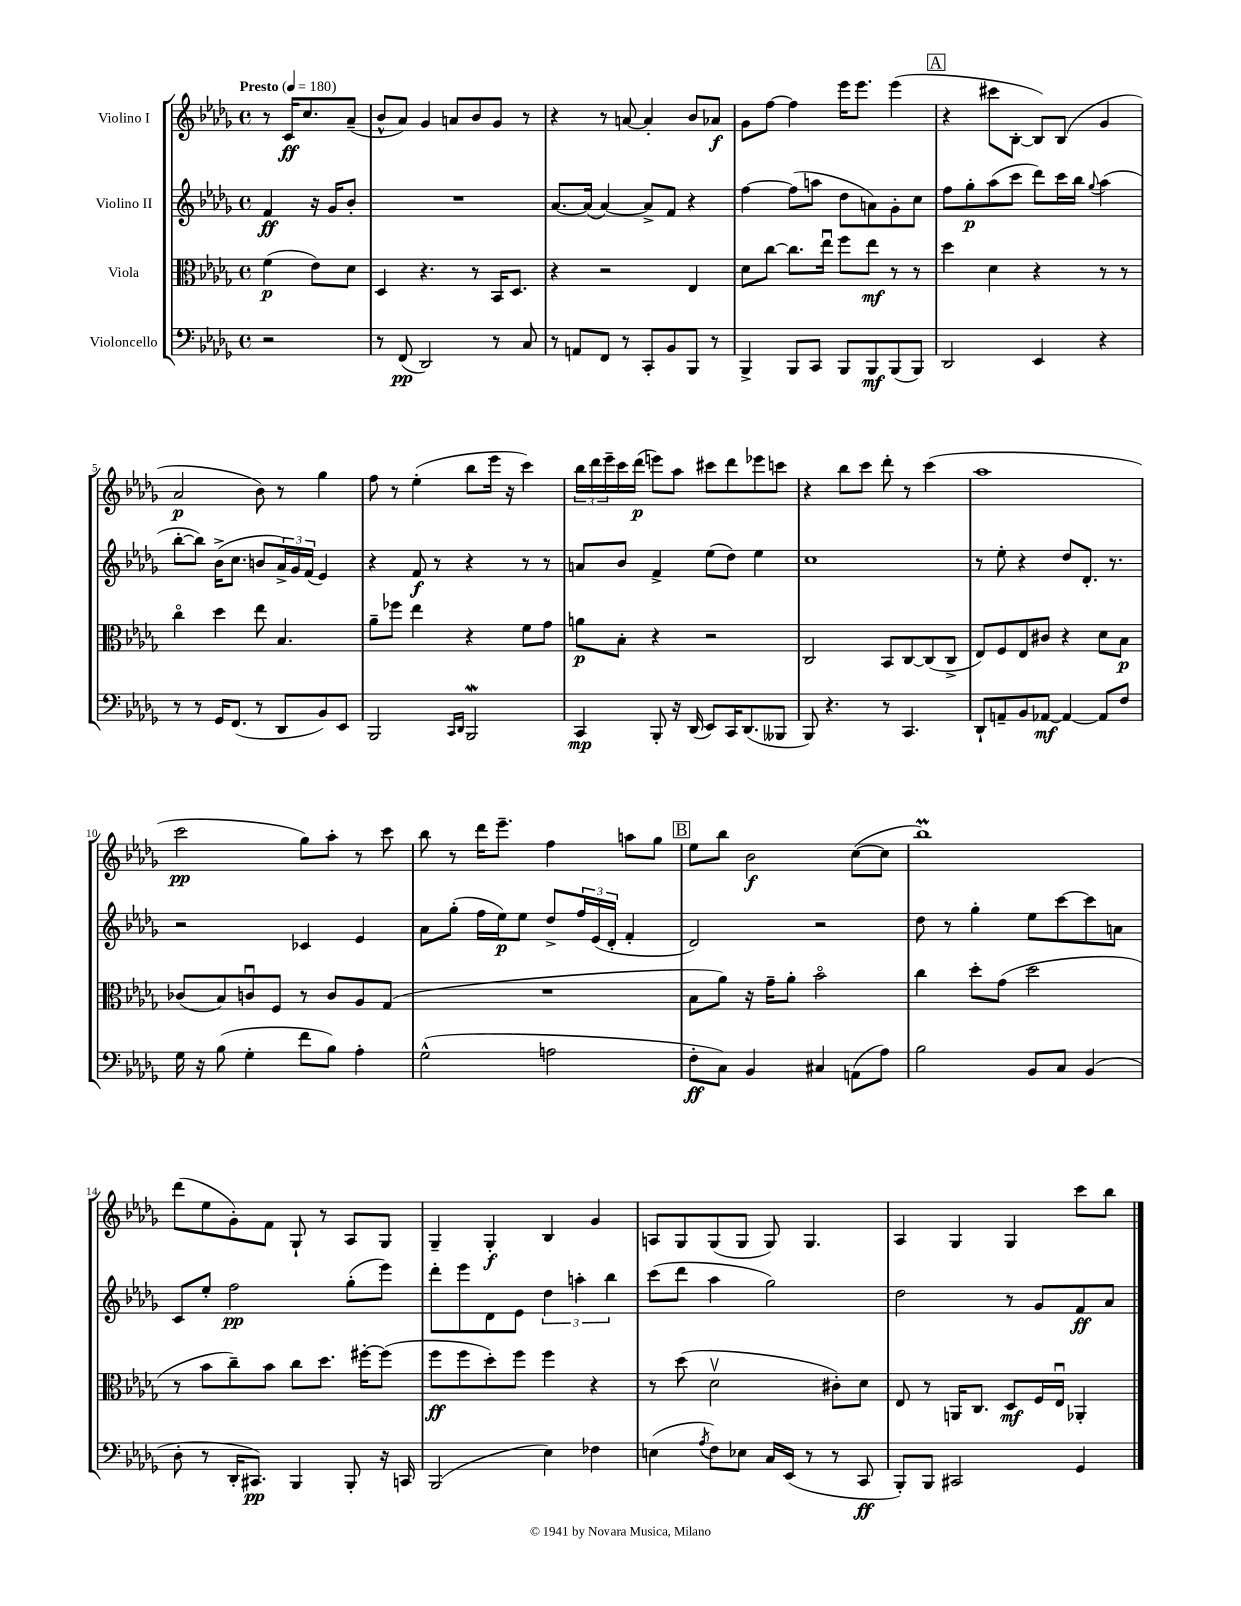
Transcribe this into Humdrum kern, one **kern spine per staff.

**kern	**kern	**kern	**kern
*staff4	*staff3	*staff2	*staff1
*clefF4	*clefC3	*clefG2	*clefG2
*k[b-e-a-d-g-]	*k[b-e-a-d-g-]	*k[b-e-a-d-g-]	*k[b-e-a-d-g-]
*M4/4	*M4/4	*M4/4	*M4/4
*met(c)	*met(c)	*met(c)	*met(c)
*MM180	*MM180	*MM180	*MM180
2r	(4f	4f	8r
.	.	.	16c
.	.	.	8.cc
.	8e-)	16r	.
.	.	16g-	.
.	8d-	8b-'	(8a-~
=	=	=	=
8r	4D-	1r	8b-^^
(8FF	.	.	8a-)
2DD-)	4.r	.	4g-
.	.	.	8a
.	8r	.	8b-
8r	16BB-	.	8g-
.	8.D-	.	.
8C	.	.	8r
=	=	=	=
8r	4r	[8.a-	4r
8AA	.	.	.
.	.	(16a-]	.
8FF	2r	[4a-)	8r
8r	.	.	[8a
8CC'	.	8a-^]	4a']
8BB-	.	8f	.
8BBB-	4E-	4r	8b-
8r	.	.	8a-
=	=	=	=
4BBB-^	8d-	[4ff	8g-
.	[8cc	.	[8ff
8BBB-	8.cc]	(8ff]	4ff]
8CC	.	8aa	.
.	16ee-u	.	.
8BBB-	8ff	8dd-	16eee-
.	.	.	8.eee-
8BBB-	8ee-	8a)	.
(8BBB-	8r	8g-'	(4eee-
8BBB-)	8r	8cc	.
=	=	=	=
2DD-	4dd-	8ff	4r
.	.	8gg-'	.
.	4d-	(8aa-	8ccc#
.	.	8ccc	[8B-'
4EE-	4r	8ddd-)	8B-])
.	.	16ccc	(8B-
.	.	16bb-	.
.	.	8qqgg-	.
4r	8r	(4aa-	4g-
.	8r	.	.
=	=	=	=
8r	4cco	[8bb-'	2a-
8r	.	8bb-])	.
16GG-	4dd-	(16b-^	.
(8.FF	.	8.cc	.
8r	8ee-	8b	8b-)
8DD-	4.B-	24a-^)	8r
.	.	24g-	.
.	.	(24f	.
8BB-)	.	4e-)	4gg-
8EE-	.	.	.
=	=	=	=
2BBB-	8a-~	4r	8ff
.	8ff-	.	8r
.	4ee-	8f	(4ee-'
.	.	8r	.
16qqCC	.	.	.
16qqDD-	.	.	.
2BBB-	4r	4r	8bb-
.	.	.	16eee-
.	.	.	16r
.	8f	8r	4ccc)
.	8g-	8r	.
=	=	=	=
4CC	8a	8a	24bb-
.	.	.	24ddd-
.	.	.	24eee-~
.	8B-'	8b-	16ccc
.	.	.	(16ddd-
8BBB-'	4r	4f^	8eee)
16r	.	.	8aa-
(16DD-	.	.	.
8EE-)	2r	(8ee-	8ccc#
16CC	.	8dd-)	8ddd-
(8.DD-	.	.	.
.	.	4ee-	8eee-
8BBB--	.	.	8ccc
=	=	=	=
8BBB-)	2C	1cc	4r
4.r	.	.	.
.	.	.	8bb-
.	.	.	8ccc
8r	8BB-	.	8ddd-'
4.CC	[8C	.	8r
.	(8C]	.	(4ccc
.	8C^	.	.
=	=	=	=
8DD-`	8E-)	8r	1aa-
8AA~	8F	8ee-'	.
8BB-	8E-	4r	.
[8AA-	8c#	.	.
4AA-_	4r	8dd-	.
.	.	8.d-'	.
8AA-]	8d-	.	.
.	.	8.r	.
8F	8B-	.	.
=	=	=	=
16G-	(8c-	2r	2ccc
16r	.	.	.
(8B-	8B-)	.	.
4G-'	8cu	.	.
.	8F	.	.
8f	8r	4c-	8gg-)
8B-)	8c	.	8aa-'
4A-'	8A-	4e-	8r
.	(8G-	.	8ccc
=	=	=	=
(2G-^^	1r	8a-	8bb-
.	.	(8gg-'	8r
.	.	16ff	16ddd-
.	.	16ee-)	8.eee-~
.	.	8ee-	.
2A	.	8dd-^	4ff
.	.	24ff	.
.	.	(24e-	.
.	.	24d-'	.
.	.	4f'	8aa
.	.	.	8gg-
=	=	=	=
8F'	8B-	2d-)	8ee-
8C)	8a-)	.	8bb-
4BB-	16r	.	2b-
.	16g-~	.	.
.	8a-'	.	.
4C#	2b-o	2r	.
(8AA	.	.	([8cc
8A-)	.	.	8cc]
=	=	=	=
2B-	4cc	8dd-	1bb-)
.	.	8r	.
.	8dd-'	4gg-'	.
.	(8g-	.	.
8BB-	2dd-	8ee-	.
8C	.	[8ccc	.
(4BB-	.	8ccc]	.
.	.	8a	.
=	=	=	=
8D-'	8r	8c	(8ddd-
8r	8b-	8ee-'	8ee-
16DD-'	8cc~)	2ff	8g-')
8.CC#)	.	.	.
.	8b-	.	8f
4BBB-	8cc	.	8G-`
.	8.dd-	.	8r
8BBB-'	.	(8gg-'	8A-
.	[16ff#'	.	.
16r	(8ff#]	8eee-)	8G-
16CC	.	.	.
=	=	=	=
(2BBB-	8ff	8ddd-'	4G-~
.	8ff	8eee-	.
.	8dd-')	8d-	4G-'
.	8ff	8e-	.
4E-)	4ff	6dd-	4B-
.	.	6aa'	.
4F-	4r	.	4g-
.	.	6bb-	.
=	=	=	=
(4E	8r	(8ccc	8A
.	(8dd-	8ddd-	8G-
8qA-	.	.	.
8F)	2d-v	4aa-	(8G-
8E-	.	.	8G-
16C	.	2gg-)	8G-)
(16EE-	.	.	.
8r	.	.	4.G-
8r	8c#')	.	.
8CC	8d-	.	.
=	=	=	=
8BBB-')	8E-	2dd-	4A-
8BBB-	8r	.	.
2CC#	16AA	.	4G-
.	8.C	.	.
.	8D-	8r	4G-
.	16F	8g-	.
.	16E-u	.	.
4GG-	4AA-'	8f	8ccc
.	.	8a-	8bb-
==	==	==	==
*-	*-	*-	*-
